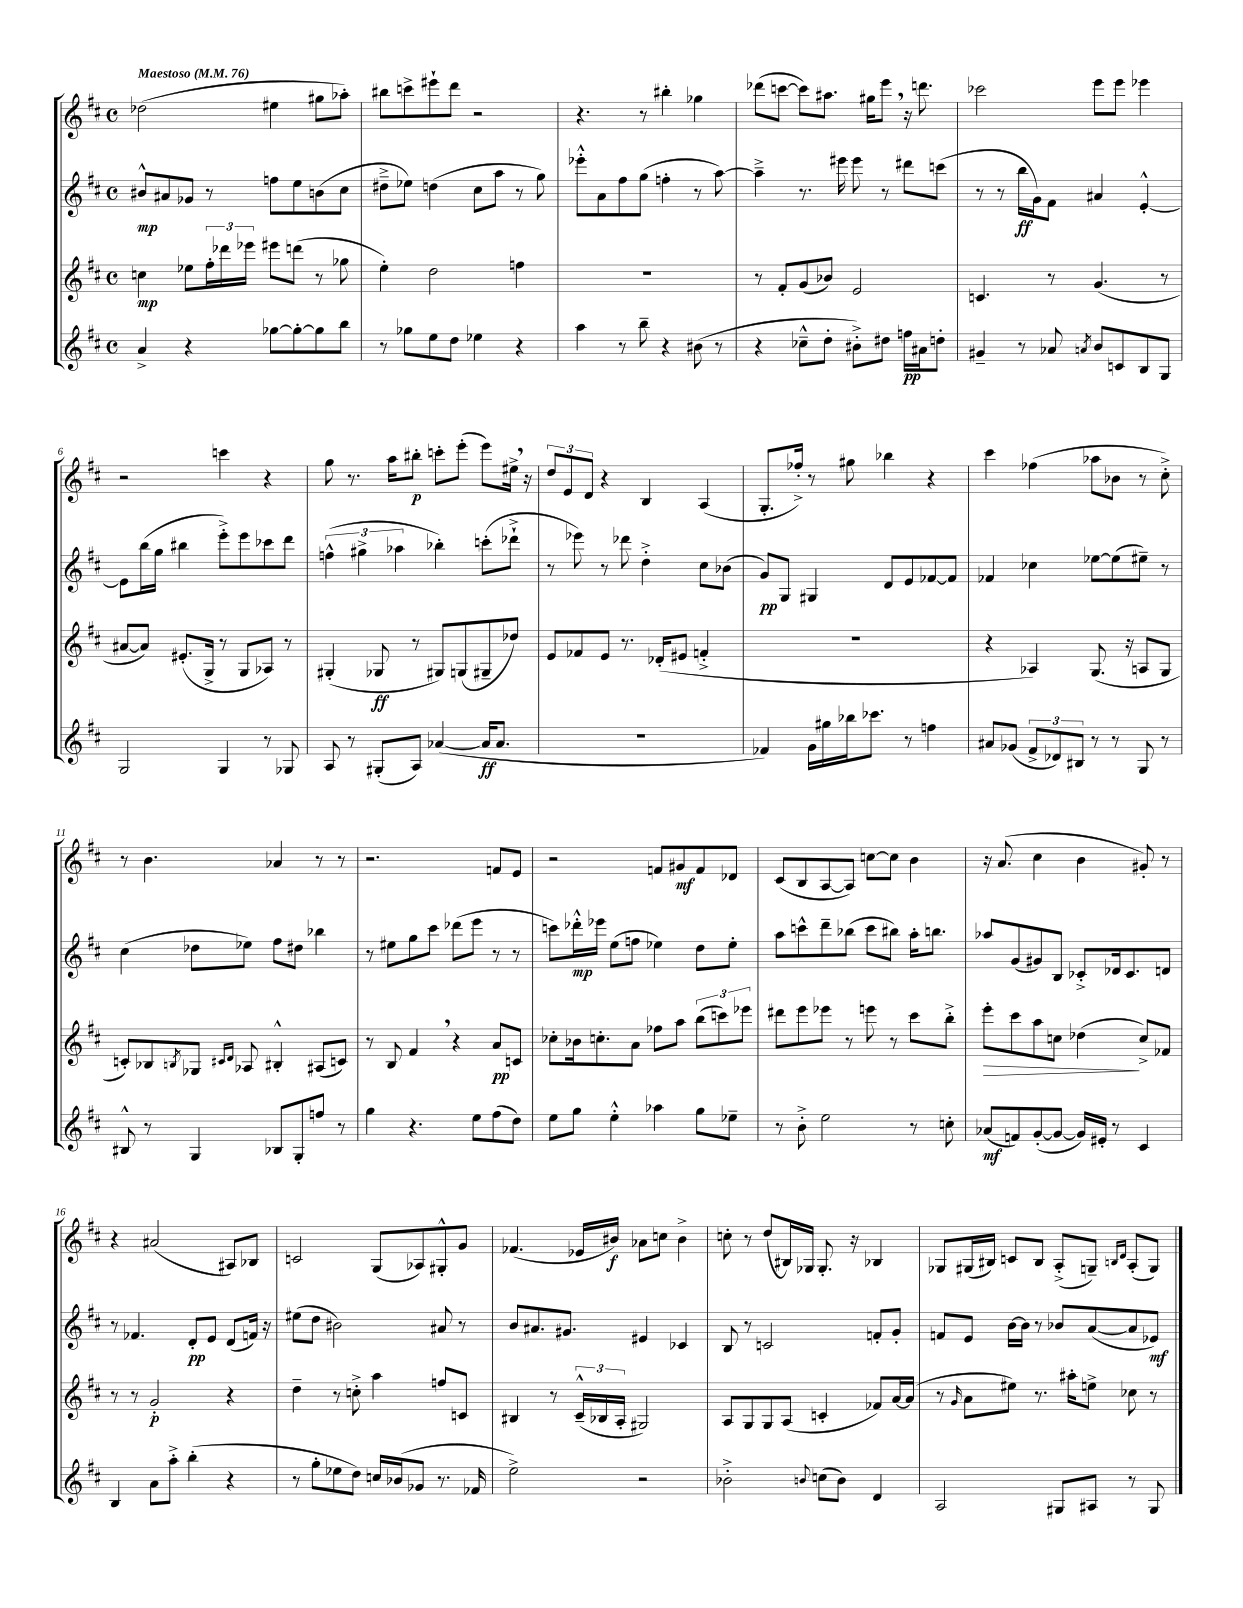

**kern	**kern	**kern	**kern
*staff4	*staff3	*staff2	*staff1
*clefG2	*clefG2	*clefG2	*clefG2
*k[f#c#]	*k[f#c#]	*k[f#c#]	*k[f#c#]
*M4/4	*M4/4	*M4/4	*M4/4
*met(c)	*met(c)	*met(c)	*met(c)
*MM76	*MM76	*MM76	*MM76
4a^	4cc	8b#^^	(2dd-
.	.	8a#	.
4r	8ee-	8g-	.
.	24ff#'	8r	.
.	24ddd-	.	.
.	24eee-	.	.
[8gg-	8eee#	8ff	4ee#
8gg-'_	(8ddd	8ee	.
8gg-]	8r	(8b	8gg#
8bb	8gg-	8cc#	8aa-')
=	=	=	=
8r	4ee')	8dd#~^	8bb#
8gg-	.	8ee-)	8ccc^
8ee	2dd	(4dd	8eee#`
8dd	.	.	8ddd
4ee-	.	8cc#	2r
.	.	8aa	.
4r	4ff	8r	.
.	.	8gg)	.
=	=	=	=
4aa	1r	8eee-'^^	4.r
.	.	8a	.
8r	.	8ff#	.
8bb~	.	(8gg	8r
4r	.	4ff'	4bb#'
(8b#	.	8r	4gg-
8r	.	[8aa)	.
=	=	=	=
4r	8r	4aa~^]	(8ddd-
.	8f#'	.	[8ccc
8cc-~^^	(8g	8.r	8ccc])
8dd'	8b-)	.	8.aa#
.	.	16eee#	.
8b#'^)	2e	8eee#	.
.	.	.	16gg#
8dd#	.	8r	8eee
16ff	.	8ddd#	16r
16a#	.	.	8.ddd
8dd'	.	(8ccc	.
=	=	=	=
4g#~	4.c	8r	2ccc-
.	.	8r	.
8r	.	16bb	.
.	.	16g)	.
8a-	8r	8f#	.
8qa	.	.	.
8b	(4.g	4a#	8eee
8c	.	.	8eee
8B	.	[4e'^^	4eee-
8G	8r	.	.
=	=	=	=
2G	[8a#	8e]	2r
.	8a#])	(16bb	.
.	.	16gg	.
.	(8.e#'	4bb#	.
.	16G^	.	.
4G	8r	8eee'^)	4ccc
.	8G	8eee	.
8r	8A-)	8ccc-	4r
8G-	8r	8ddd	.
=	=	=	=
8A	(4G#'	(6ff^^	8gg
8r	.	.	8.r
.	.	6gg#^	.
(8G#'	8G-	.	.
.	.	.	16aa
.	.	6aa-	.
8A)	8r	.	8bb#'
([4a-	8G#)	4bb-')	8ccc'
.	(8G	.	(8eee'
16a-]	8G#~	(8ccc'	8eee)
8.a-	.	.	.
.	8dd-)	8ddd-`^	16ee#^
.	.	.	16r
=	=	=	=
1r	8e	8r	12dd
.	.	.	12e
.	8f-	8eee-)	.
.	.	.	12d
.	8e	8r	4r
.	8.r	8ddd-	.
.	.	4dd'^	4B
.	(16d-'	.	.
.	8e#	.	.
.	4f'^	8cc#	(4A
.	.	(8b-	.
=	=	=	=
4f-)	1r	8g)	8.G'
.	.	8G	.
.	.	.	16ff-'^)
16g	.	4G#	8r
16gg#	.	.	.
16bb-	.	.	8gg#
8.ccc-	.	.	.
.	.	8d	4bb-
8r	.	8e	.
4ff	.	[8f-	4r
.	.	8f-]	.
=	=	=	=
8a#	4r	4f-	4ccc#
(8g-	.	.	.
12f#^	4A-)	4cc-	(4ff-
12d-)	.	.	.
12B#	.	.	.
8r	(8.G	[8ee-	8aa-
8r	.	(8ee-]	8b-
.	16r	.	.
8G	8A	8ee#~)	8r
8r	8G	8r	8cc#'^)
=	=	=	=
8B#^^	8c')	(4cc#	8r
8r	8B-	.	4.b
.	8qB	.	.
4G	8G-	8dd-	.
.	16qqc#	.	.
.	16qqd	.	.
.	8A-	8ee-)	.
8B-	4B#'^^	8ff#	4a-
8G'	.	8dd#	.
8ff	(8A#	4bb-	8r
8r	8c)	.	8r
=	=	=	=
4gg	8r	8r	2.r
.	8B	8ee#	.
4.r	4f#	8gg	.
.	.	8ccc#	.
.	4r	(8ddd-	.
8ee	.	8eee	.
(8ff#	8a	8r	8f
8dd)	8c	8r	8e
=	=	=	=
8ee	8cc-'	8ccc)	2r
8gg	16b-	16ddd-'^^	.
.	8.cc'	16eee-	.
4ee'^^	.	(8ee	.
.	8a	8ff	.
4aa-	8ff-	4ee-)	8f
.	8aa	.	8g#
8gg	(12bb	8dd	8f
.	12ccc)	.	.
8ee-~	.	8ee-'	8d-
.	12eee-	.	.
=	=	=	=
8r	8ddd#	8aa	(8c#
8b'^	8eee	8ccc^^	8B
2ee	8eee-	8ddd~	[8A
.	8r	(8bb-	8A])
.	8eee	8ccc	[8cc
.	8r	8bb#)	8cc]
8r	8ccc#	16aa'	4b
.	.	8.bb	.
8cc'	8bb'^	.	.
=	=	=	=
(8a-	8eee'	8aa-	16r
.	.	.	(8.a
8f)	8ccc#	(8g	.
([8g'	8aa	8g#)	4cc#
8g_	8cc	8B	.
16g])	(4dd-	8c-'^	4b
16e#'	.	.	.
8r	.	16d-	.
.	.	8.c-	.
4c#	8cc^)	.	8g#')
.	8f-	8d	8r
=	=	=	=
4B	8r	8r	4r
.	8r	4.f-	.
8a	2g'	.	(2a#
8aa'^	.	.	.
(4bb'	.	8d'	.
.	.	8e	.
4r	4r	(8d	8A#)
.	.	16f)	8B-
.	.	16r	.
=	=	=	=
8r	4dd~	(8ee#	2c
8gg'	.	8dd	.
8ee-	8r	2b#)	.
8dd)	8cc'^	.	.
16cc	4aa	.	(8G
(16b-	.	.	.
8g-	.	.	8A-)
8.r	8ff	8a#	8G#'^^
.	8c	8r	8g
16f-	.	.	.
=	=	=	=
2ee^)	4B#	8b	(4.f-
.	.	8.a#	.
.	8r	.	.
.	.	8.g#	.
.	(24c#~^^	.	16e-
.	24B-	.	.
.	.	.	16b#)
.	24A'	.	.
2r	2G#)	4e#	8a-
.	.	.	8cc
.	.	4c-	4b#^
=	=	=	=
2b-'^	8A	8B	8cc'
.	8G	8r	8r
.	8G	2c	(8dd
.	(8A	.	16B#)
.	.	.	16G-
8qqb	.	.	.
(8cc	4c'	.	8.G-'
8b)	.	.	.
.	.	.	16r
4d	8f-)	8f'	4B-
.	[16a	8g'	.
.	(16a]	.	.
=	=	=	=
2A	8r	8f	8G-
.	16qqg	.	.
.	8a	8e	(16G#
.	.	.	16B#)
.	8ee#)	[16b	8c
.	.	16b]	.
.	8.r	8r	8B#
8G#	.	8b-	(8A'^
.	16aa#'	.	.
8A#	8ee^	([8a	8G~)
.	.	.	16qqB
.	.	.	16qqd
8r	8cc-	8a]	(8A'
8G#	8r	8e-)	8G)
==	==	==	==
*-	*-	*-	*-
